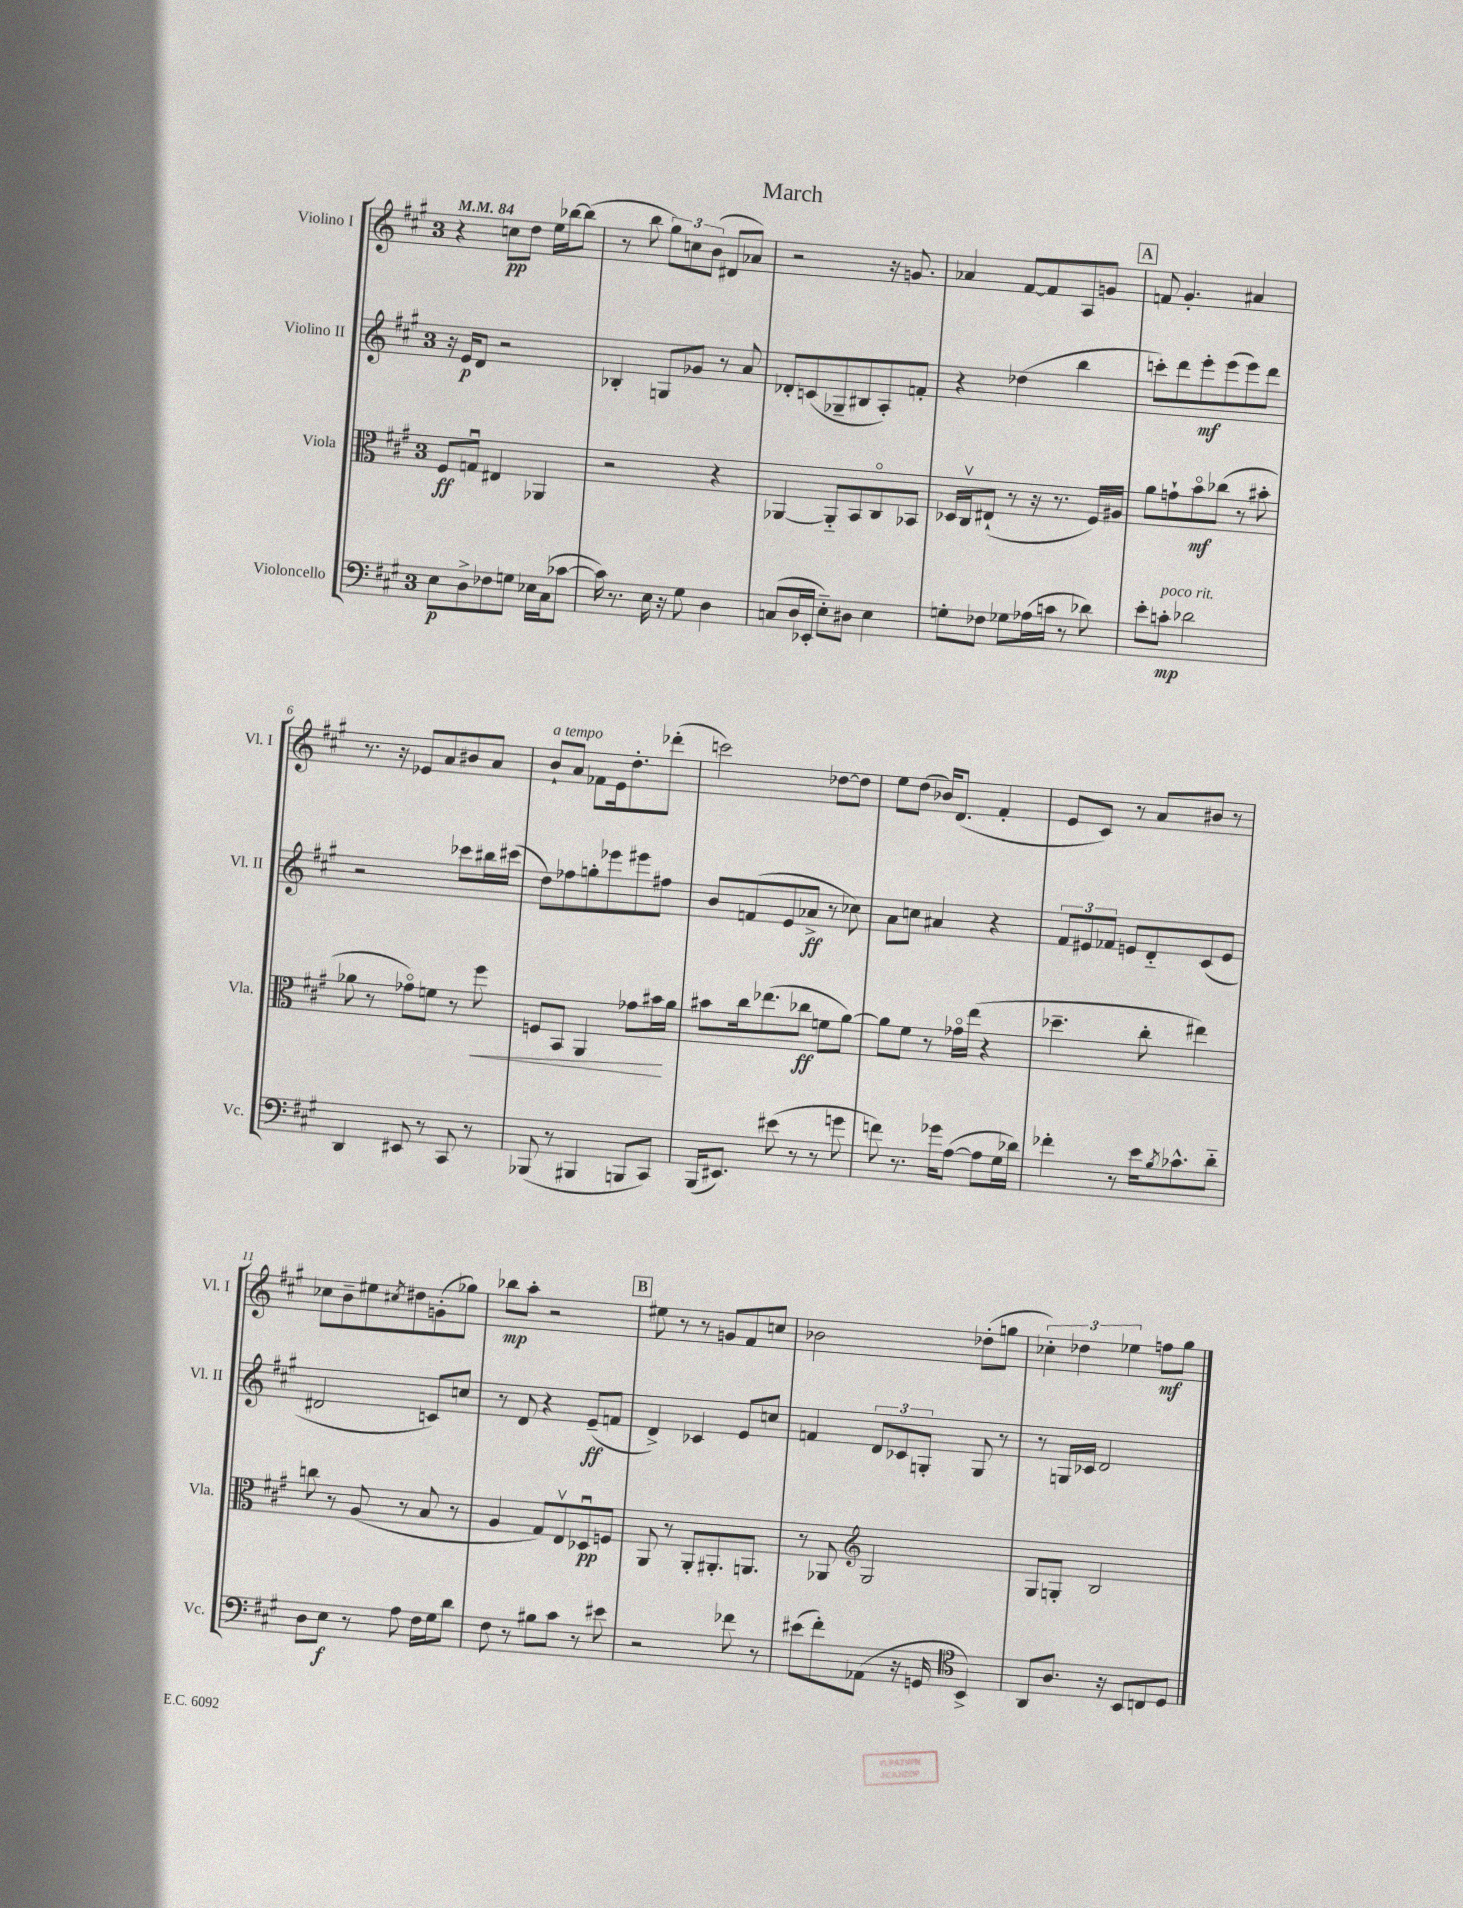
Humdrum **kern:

**kern	**dynam	**kern	**dynam	**kern	**dynam	**kern	**dynam
*part4	*part4	*part3	*part3	*part2	*part2	*part1	*part1
*staff4	*staff4	*staff3	*staff3	*staff2	*staff2	*staff1	*staff1
*I"Violoncello	*	*I"Viola	*	*I"Violino II	*	*I"Violino I	*
*I'Vc.	*	*I'Vla.	*	*I'Vl. II	*	*I'Vl. I	*
*clefF4	*	*clefC3	*	*clefG2	*	*clefG2	*
*k[f#c#g#]	*	*k[f#c#g#]	*	*k[f#c#g#]	*	*k[f#c#g#]	*
*M3/4	*	*M3/4	*	*M3/4	*	*M3/4	*
*MM84	*	*MM84	*	*MM84	*	*MM84	*
=1	=1	=1	=1	=1	=1	=1	=1
8E\L	p	8F#/L	ff	16r	.	4r	.
.	.	.	.	16e/KL	p	.	.
8D^\	.	8Gnu/J	.	8d/J	.	.	.
8F-X\	.	4E#X/	.	2r	.	8ccn\L	pp
8Gn\J	.	.	.	.	.	8dd\J	.
16E-X\LL	.	4AA-X/	.	.	.	16ee\LL	.
(16C#\J	.	.	.	.	.	[16bb-X\J	.
[8c-X\J	.	.	.	.	.	(8bb-\J]	.
=2	=2	=2	=2	=2	=2	=2	=2
16c-\])	.	2r	.	4B-X'/	.	8r	.
8.r	.	.	.	.	.	.	.
.	.	.	.	.	.	8bb\	.
16E\	.	.	.	8Gn/L	.	12gg#\L)	.
16r	.	.	.	.	.	.	.
.	.	.	.	.	.	12ccn\	.
8G#\	.	.	.	8g-X/J	.	.	.
.	.	.	.	.	.	(12b\J	.
4D\	.	4r	.	8r	.	8d#X/L	.
.	.	.	.	8a/	.	8a-X/J)	.
=3	=3	=3	=3	=3	=3	=3	=3
(8Cn/L	.	[4AA-X/	.	8d-X'/L	.	2r	.
16D/L	.	.	.	(8cn/	.	.	.
16EE-X'/JJ	.	.	.	.	.	.	.
8E\L)	.	8AA-/L]	.	8G-X~/	.	.	.
8D#X\J	.	8BB/	.	8B#X/	.	.	.
4E\	.	8C#/	.	8A'/)	.	16r	.
.	.	.	.	.	.	8.gn/	.
.	.	8BB-X/J	.	8fn'/J	.	.	.
=4	=4	=4	=4	=4	=4	=4	=4
8Gn'\L	.	16D-X/LL	.	4r	.	4a-X/	.
.	.	16C#v/J	.	.	.	.	.
8F-X\J	.	(8E#X`/J	.	.	.	.	.
8G-X\L	.	8r	.	(4dd-X\	.	[8f#/L	.
(16A-X\L	.	16r	.	.	.	8f#/]	.
16cn\JJ	.	8.r	.	.	.	.	.
8r	.	.	.	4bb\	.	8A/	.
8d-X\)	.	16F#/LL)	.	.	.	8gn/J	.
.	.	16A#X/JJ	.	.	.	.	.
!!LO:REH:place=s1:t=A
=5	=5	=5	=5	=5	=5	=5	=5
8e'\L	.	8a\L	.	8cccn'\L)	.	8fn/	.
!LO:TX:a:i:t=poco rit.	!	!	!	!	!	!	!
8cn'\J	mp	8gn`\	.	8ddd\	.	4.g#'/	.
2d-X\	.	8b\	mf	8eee'\	mf	.	.
.	.	(8cc-X\J	.	(8eee\	.	.	.
.	.	8r	.	8eee\)	.	4a#X/	.
.	.	8b#X'\	.	8ddd\J	.	.	.
!!LO:LB:g=z
=6	=6	=6	=6	=6	=6	=6	=6
4DD/	.	8a-X\	.	2r	.	8.r	.
.	.	8r	.	.	.	.	.
.	.	.	.	.	.	16r	.
8EE#X/	.	8g-X\L)	.	.	.	8e-X/L	.
8r	.	8fn\J	.	.	.	8a/	.
8CC#/	.	8r	.	8ccc-X\L	.	8b#X/	.
!	!	!	!LO:HP:b	!	!	!	!
8r	.	8ff#\	<	16bb#X\L	.	8a/J	.
.	.	.	.	(16ccc#X\JJ	.	.	.
=7	=7	=7	=7	=7	=7	=7	=7
!	!	!	!	!	!	!LO:TX:a:i:t=a tempo	!
(8BBB-X/	.	8Fn/L	.	8dd\L)	.	8b`/L	.
8r	.	8BB/J	.	8ff-X\	.	8a/J	.
4BBB#X/	.	4AA/	.	8ggn'\	.	8f-X\L	.
.	.	.	.	8eee-X\	.	16e\k	.
.	.	.	.	.	.	8.dd'\	.
8BBBn/L	.	8g-X\L	.	8eee#X\	.	.	.
8CC#/J)	.	16b#X\L	.	8ff#X\J	.	(8ddd-X'\J	.
.	.	16a\JJ	[	.	.	.	.
=8	=8	=8	=8	=8	=8	=8	=8
(16BBB/KL	.	8b#X\L	.	8b/L	.	2cccn\)	.
8.EE#X/J)	.	.	.	.	.	.	.
.	.	16cc#\k	.	(8fn/	.	.	.
.	.	(8.ee-X\	.	.	.	.	.
(8e#X\	.	.	.	8e/	.	.	.
8r	.	8cc-X\J	ff	8a-X^/J	ff	.	.
8r	.	8fn\L	.	8r	.	[8dd-X\L	.
8gn\	.	[8a\J)	.	8cc-X\)	.	8dd-\J]	.
=9	=9	=9	=9	=9	=9	=9	=9
8fn\)	.	8a\L]	.	8a\L	.	8ee\L	.
8.r	.	8f#\J	.	8ccn\J	.	(8dd\J	.
.	.	8r	.	4a#X/	.	16b-X/KL)	.
16g-X\KL	.	.	.	.	.	(8.d/J	.
([8A\J	.	16g-X\LL	.	.	.	.	.
.	.	(16ee\JJ	.	.	.	.	.
8A\L]	.	4r	.	4r	.	4f#'/	.
16G#\L	.	.	.	.	.	.	.
16d-X\JJ)	.	.	.	.	.	.	.
=10	=10	=10	=10	=10	=10	=10	=10
4f-X'\	.	4.dd-X~\	.	12f#/L	.	8e/L	.
.	.	.	.	12e#X/	.	.	.
.	.	.	.	.	.	8c#/J)	.
.	.	.	.	12f-X/J	.	.	.
8r	.	.	.	8en/L	.	8r	.
16e\KL	.	8cc#'\	.	8d/	.	8a/L	.
8qB/	.	.	.	.	.	.	.
8.c-X^^\	.	.	.	.	.	.	.
.	.	4ee#X\)	.	(8c#/	.	8b#X/J	.
8d\J	.	.	.	8e/J	.	8r	.
!!LO:LB:g=z
=11	=11	=11	=11	=11	=11	=11	=11
8D\L	.	8ccn\	.	2d#X/	.	8cc-X\L	.
8E\J	f	8r	.	.	.	8b~\	.
8r	.	(8A/	.	.	.	8ee#X\	.
.	.	.	.	.	.	8qcc#X/	.
8A\	.	8r	.	.	.	8dd#X\	.
16F#\LL	.	8B/	.	8cn/L)	.	(8gn'\	.
16G#\J	.	.	.	.	.	.	.
8d\J	.	8r	.	8ccn/J	.	8gg-X\J)	.
=12	=12	=12	=12	=12	=12	=12	=12
8F#\	.	4A/	.	8r	.	8bb-X\L	mp
8r	.	.	.	8d/	.	8aa'\J	.
8B#X\L	.	8G#/L)	.	4r	.	2r	.
8c#\J	.	8Ev/	.	.	.	.	.
8r	.	8D-Xu/	pp	(8e~/L	ff	.	.
8e#X\	.	8Fn/J	.	8fn/J	.	.	.
!!LO:REH:place=s1:t=B
=13	=13	=13	=13	=13	=13	=13	=13
2r	.	8AA/	.	4d^/)	.	8ee#X\	.
.	.	8r	.	.	.	8r	.
.	.	8AA'/L	.	4c-X/	.	8r	.
.	.	8.AA#X'/	.	.	.	8gn/L	.
8f-X\	.	.	.	8e/L	.	8f#/	.
.	.	8.AAn/J	.	.	.	.	.
8r	.	.	.	8ccn/J	.	8ccn/J	.
=14	=14	=14	=14	=14	=14	=14	=14
(8e#X\L	.	8r	.	4fn/	.	2b-X\	.
8f#'\)	.	8AA-X/	.	.	.	.	.
*	*	*clefG2	*	*	*	*	*
(8AA-X\J	.	2G#/	.	12d/L	.	.	.
.	.	.	.	12c-X/	.	.	.
16r	.	.	.	.	.	.	.
.	.	.	.	12Gn'/J	.	.	.
16GGn/	.	.	.	.	.	.	.
*clefC4	*	*	*	*	*	*	*
4BB^/)	.	.	.	8G/	.	(8dd-X'\L	.
.	.	.	.	8r	.	8ggn\J	.
=15	=15	=15	=15	=15	=15	=15	=15
8AA/L	.	8G#/L	.	8r	.	6cc-X'\)	.
8.A/J	.	8Gn'/J	.	16Gn/LL	.	.	.
.	.	.	.	.	.	6dd-X\	.
.	.	.	.	16c-X/JJ	.	.	.
.	.	2B/	.	2d/	.	.	.
16r	.	.	.	.	.	.	.
.	.	.	.	.	.	6ee-X\	.
8BB/L	.	.	.	.	.	.	.
8Cn/	.	.	.	.	.	8ffn\L	mf
8D/J	.	.	.	.	.	8gg#\J	.
==	==	==	==	==	==	==	==
*-	*-	*-	*-	*-	*-	*-	*-
